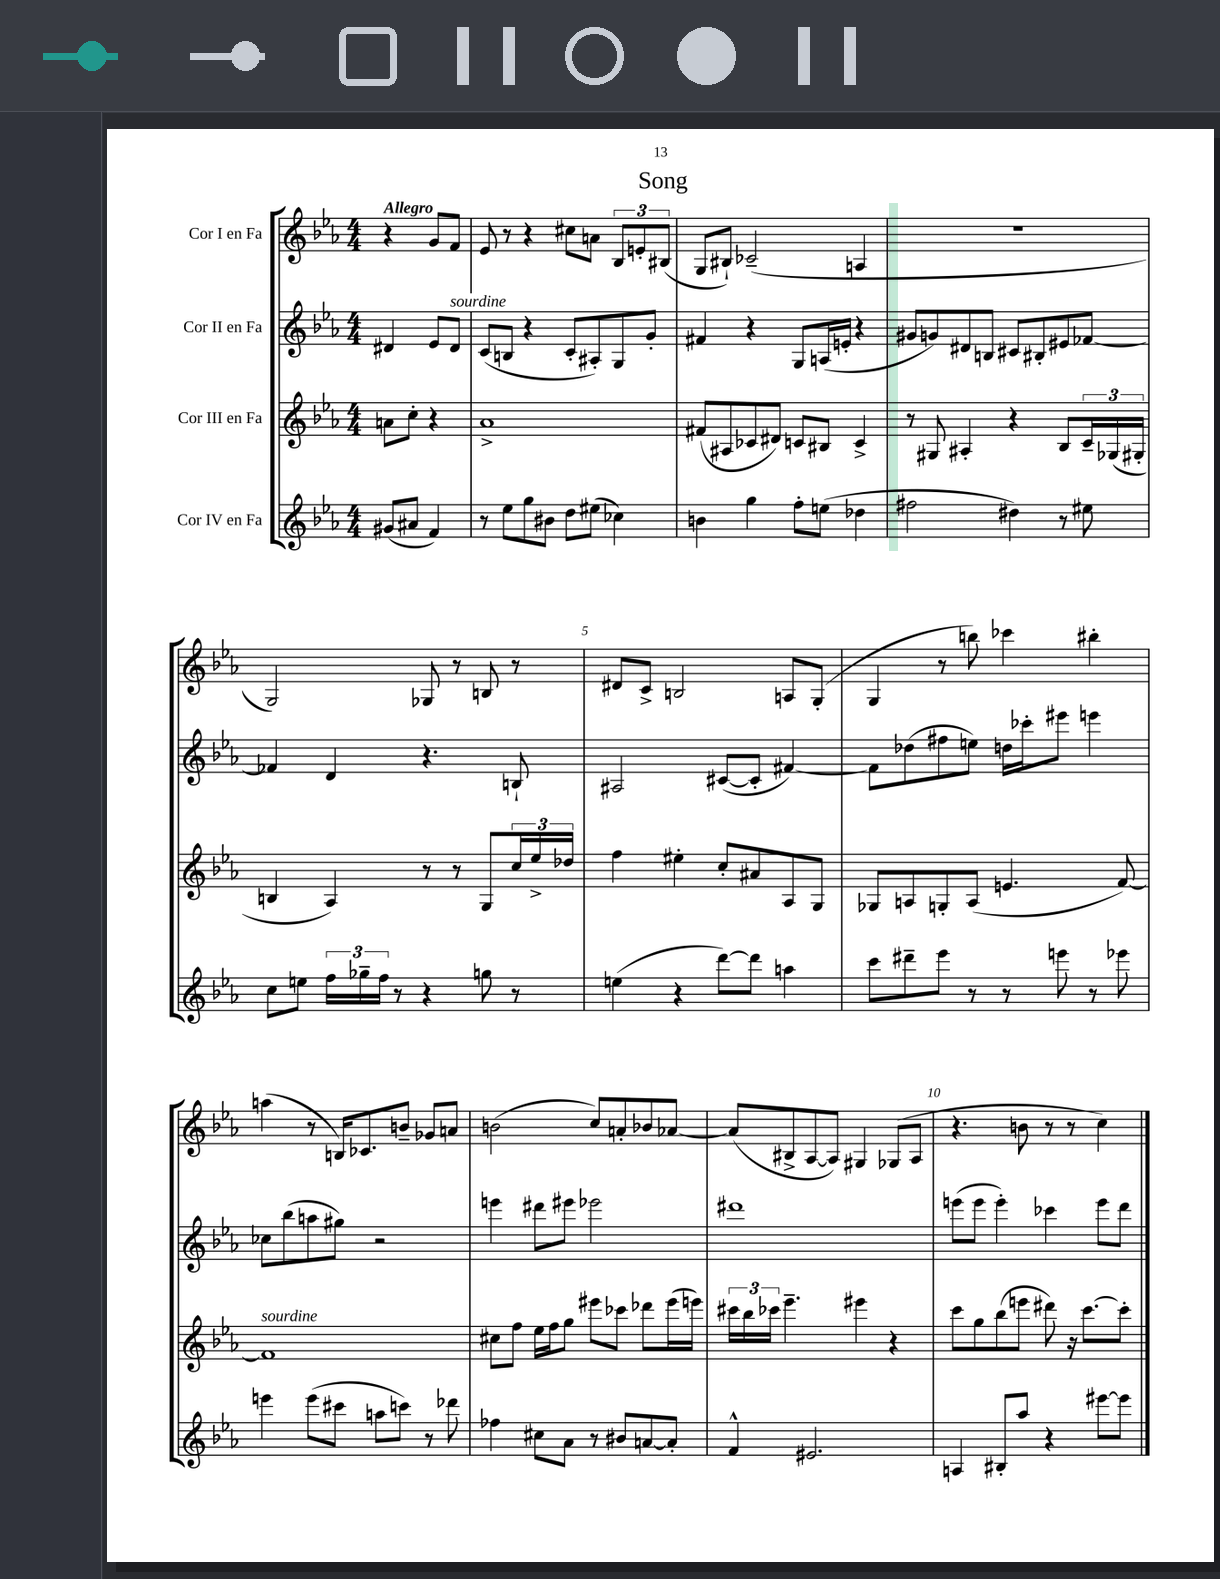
\header { title = "Song" }
<<
\new StaffGroup <<
\new Staff = "s0" \with { instrumentName = "Cor I en Fa" } {
    \clef treble \key ees \major \numericTimeSignature \time 4/4 \partial 2 \tempo "Allegro"
    r4 g'8 f'8 |
    ees'8 r8 r4 cis''8 a'8 \tuplet 3/2 { bes8 e'8-. bis8( } |
    g8 bis8-!) ces'2--( a4 |
    R1 |
    g2) ges8 r8 b8 r8 |
    dis'8 c'8-> b2 a8 g8-.( |
    g4 r8 b''8) ces'''4 bis''4-. |
    a''4( r8 b16) ces'8. b'8-- ges'8 a'8 |
    b'2( c''8) a'8-. bes'8 aes'8~ |
    aes'8( bis8-> aes8~ aes8) gis4 ges8( aes8 |
    r4. b'8 r8 r8 c''4) \bar "|." |
}
\new Staff = "s1" \with { instrumentName = "Cor II en Fa" } {
    \clef treble \key ees \major \numericTimeSignature \time 4/4 \partial 2
    dis'4 ees'8 dis'8^\markup { \italic "sourdine" } |
    c'8( b8 r4 c'8-. ais8-.) g8 g'8-. |
    fis'4 r4 g8 a16( e'16-. r4 |
    gis'8 g'8) dis'8 b8 cis'8 bis8-. eis'8 fes'8~ |
    fes'4 d'4 r4. b8-! |
    ais2 cis'8~( cis'8-. fis'4~) |
    fis'8 des''8( fis''8 e''8) d''16 ces'''16-. eis'''8 e'''4 |
    ces''8 bes''8( a''8 gis''8) r2 |
    e'''4 dis'''8 eis'''8 ees'''2 |
    dis'''1 |
    e'''8( e'''8 e'''4-.) ces'''4 e'''8 d'''8 \bar "|." |
}
\new Staff = "s2" \with { instrumentName = "Cor III en Fa" } {
    \clef treble \key ees \major \numericTimeSignature \time 4/4 \partial 2
    a'8 c''8-. r4 |
    aes'1-> |
    fis'8( ais8 ces'8 dis'8) c'8 bis8 c'4-> |
    r8 gis8 ais4-. r4 bes8 \tuplet 3/2 { c'16-- ges16( gis16-. } |
    b4 aes4) r8 r8 g8 \tuplet 3/2 { c''16 ees''16-> des''16 } |
    f''4 eis''4-. c''8-. ais'8 aes8 g8 |
    ges8 a8 g8-. a8( e'4. f'8~) |
    f'1^\markup { \italic "sourdine" } |
    cis''8 f''8 ees''16 f''16 g''8 eis'''8 ces'''8 des'''8 eis'''16( e'''16) |
    \tuplet 3/2 { cis'''16 bes''16 ces'''16 } ees'''4.-- eis'''4 r4 |
    c'''8 g''8 bes''8( e'''8 dis'''8) r16 c'''8.~ c'''8-. \bar "|." |
}
\new Staff = "s3" \with { instrumentName = "Cor IV en Fa" } {
    \clef treble \key ees \major \numericTimeSignature \time 4/4 \partial 2
    gis'8( ais'8 f'4) |
    r8 ees''8 g''8 bis'8 d''8 eis''8( ces''4) |
    b'4 g''4 f''8-. e''8( des''4 |
    fis''2 dis''4) r8 eis''8 |
    c''8 e''8 \tuplet 3/2 { f''16 ges''16-- f''16 } r8 r4 g''8 r8 |
    e''4( r4 d'''8~) d'''8 a''4 |
    c'''8 dis'''8-- ees'''8 r8 r8 e'''8 r8 ees'''8 |
    e'''4 e'''8( cis'''8 a''8 c'''8) r8 des'''8 |
    fes''4 cis''8 aes'8 r8 bis'8 a'8~ a'8-. |
    f'4-^ eis'2. |
    a4 bis8-. aes''8 r4 eis'''8~ eis'''8 \bar "|." |
}
>>
>>
\layout { \context { \Score \override BarNumber.break-visibility = ##(#f #t #t) barNumberVisibility = #(every-nth-bar-number-visible 5) } }
